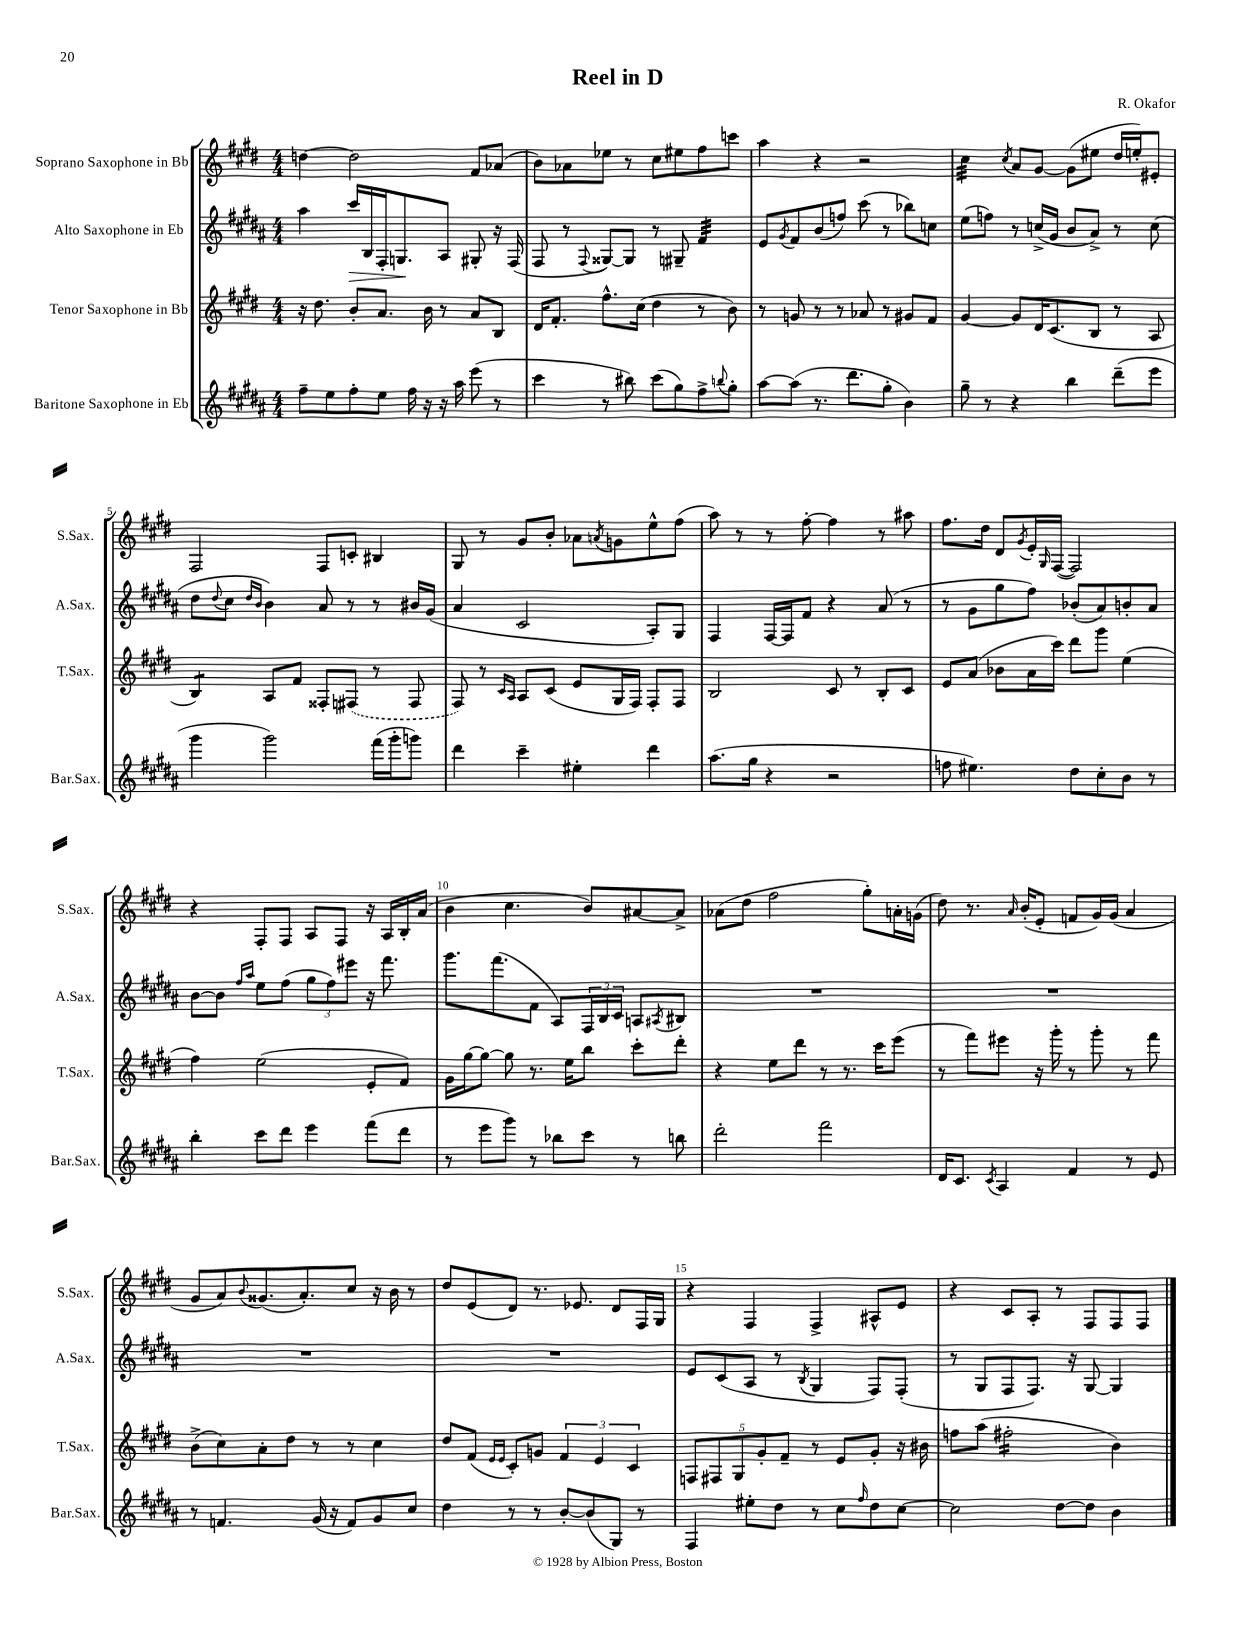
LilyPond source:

\header { title = "Reel in D" composer = "R. Okafor" }
<<
\new StaffGroup <<
\new Staff = "s0" \with { instrumentName = "Soprano Saxophone in Bb" shortInstrumentName = "S.Sax." } {
    \clef treble \key e \major \numericTimeSignature \time 4/4
    d''4~ d''2 fis'8 aes'8( |
    b'8) aes'8 ees''8 r8 cis''8 eis''8 fis''8 c'''8 |
    a''4 r4 r2 |
    cis''4:32 \acciaccatura { cis''8 } a'8 gis'8~ gis'8( eis''8 dis''16 e''16-.) eis'8-. |
    fis2 fis8 c'8-. bis4 |
    gis8 r8 gis'8 b'8-. aes'8 \acciaccatura { a'8 } g'8 e''8-^ fis''8( |
    a''8) r8 r8 fis''8~-. fis''4 r8 ais''8 |
    fis''8. dis''16 dis'8 \acciaccatura { gis'8 } e'16-. \grace { gis16 } fis16~( fis2) |
    r4 fis8-. fis8 a8 fis8 r16 a16 b16-. a'16( |
    b'4 cis''4. b'8) ais'8~ ais'8-> |
    aes'8( dis''8 fis''2 gis''8-.) a'16-. g'16( |
    dis''8) r8. \grace { a'16 } b'16-.( e'8-. f'8 gis'16) gis'16( a'4 |
    gis'8 a'8) \appoggiatura { b'8 } gisis'8.( a'8.-.) cis''8 r16 b'16 r8 |
    dis''8 e'8( dis'8) r8. ees'8. dis'8 fis16 gis16 |
    r4 fis4 fis4-> ais8-^ e'8 |
    r4 cis'8 a8-. r8 fis8 fis8 fis8 \bar "|." |
}
\new Staff = "s1" \with { instrumentName = "Alto Saxophone in Eb" shortInstrumentName = "A.Sax." } {
    \clef treble \key b \major \numericTimeSignature \time 4/4
    ais''4 cis'''16\> b16 fis16-. g8.\! ais8 gis8-. r16 fis16( |
    fis8 r8 \appoggiatura { fis8 } gisis8~) gisis8 r8 gis8-- fis'4:32 |
    e'8 \acciaccatura { gis'8 } fis'8 b'8( f''8) cis'''8( r8 bes''8) c''8 |
    e''8( f''8) r8 c''16->( gis'16 b'8 ais'8->) r8 c''8( |
    dis''8 \appoggiatura { dis''8 } cis''8 \grace { dis''16 b'16 } b'4) ais'8 r8 r8 bis'16 gis'16( |
    ais'4 cis'2 ais8-.) gis8 |
    fis4 fis16~ fis16 fis'8 r4 ais'8( r8 |
    r8 gis'8 gis''8 fis''8) bes'8-.( ais'8) b'8-. ais'8 |
    b'8~ b'8 \grace { fis''16 ais''16 } e''8 fis''8( \tuplet 3/2 { gis''8 fis''8) eis'''8 } r16 fis'''8. |
    gis'''8. fis'''8.( fis'8 ais8) \tuplet 3/2 { fis16 b16 cis'16 } a8 \acciaccatura { ais8 } bis8 |
    R1 |
    R1 |
    R1 |
    R1 |
    e'8 cis'8( ais8 r8 \acciaccatura { b8 } gis4 fis8) fis8-.( |
    r8 gis8 fis8 fis8.) r16 gis8~ gis4 \bar "|." |
}
\new Staff = "s2" \with { instrumentName = "Tenor Saxophone in Bb" shortInstrumentName = "T.Sax." } {
    \clef treble \key e \major \numericTimeSignature \time 4/4
    r16 dis''8. b'8-. a'8. b'16 r8 a'8 b8 |
    dis'16 fis'8.-. fis''8.-^ cis''16( dis''4 r8 b'8) |
    r8 g'8 r8 r8 aes'8 r8 gis'8 fis'8 |
    gis'4~ gis'8 dis'16 cis'8.( b8 r8 a8 |
    b4:8) a8 fis'8 fisis8-. \once \slurDashed fis8( r8 fis8 |
    fis8) r8 \grace { cis'16 a16 } a8 cis'8( e'8 gis16 fis16) fis8-. fis8 |
    b2 cis'8 r8 b8-. cis'8 |
    e'8 a'8( bes'8 a'16 cis'''16) dis'''8 gis'''8 e''4( |
    fis''4) e''2( e'8-. fis'8) |
    gis'16 gis''16~ gis''8~ gis''8 r8. e''16 b''8 cis'''8-. dis'''8-. |
    r4 e''8 dis'''8 r8 r8. cis'''16 e'''8( |
    r8 fis'''8) eis'''8 r16 gis'''16-. r8 gis'''8-. r8 fis'''8 |
    b'8->( cis''8) a'8-. dis''8 r8 r8 cis''4 |
    dis''8 fis'8( \grace { e'16 e'16 } cis'8-.) g'8 \tuplet 3/2 { fis'4 e'4 cis'4 } |
    \tuplet 5/4 { f8 fis8 gis8 gis'8-. fis'8-- } r8 e'8 gis'8-. r16 bis'16 |
    f''8 a''8( fis''2:16-. b'4) \bar "|." |
}
\new Staff = "s3" \with { instrumentName = "Baritone Saxophone in Eb" shortInstrumentName = "Bar.Sax." } {
    \clef treble \key b \major \numericTimeSignature \time 4/4
    fis''8-- e''8 fis''8-. e''8 fis''16 r16 r16 ais''16 e'''8( r8 |
    cis'''4 r8 bis''8) cis'''8( gis''8) fis''8-> \appoggiatura { b''8 } gis''8-. |
    ais''8~ ais''8( r8. dis'''8. gis''8-. b'4) |
    gis''8-- r8 r4 b''4 dis'''8--( e'''8 |
    gis'''4 gis'''2) fis'''16( gis'''16-. g'''8) |
    dis'''4 cis'''4-- eis''4-. dis'''4 |
    ais''8.( gis''16 r4 r2 |
    f''8 eis''4.) dis''8 cis''8-. b'8 r8 |
    b''4-. cis'''8 dis'''8 e'''4 fis'''8( dis'''8 |
    r8 e'''8 gis'''8) r8 bes''8 cis'''8 r8 b''8 |
    dis'''2-. fis'''2 |
    dis'16 cis'8. \acciaccatura { cis'8 } ais4 fis'4 r8 e'8 |
    r8 f'4. gis'16( r16 f'8) gis'8 cis''8 |
    dis''4 r8 r8 b'8~-. b'8( gis8) r8 |
    fis4 eis''8-. dis''8 r8 cis''8 \grace { fis''16 } dis''8 cis''8~ |
    cis''2 dis''8~ dis''8 b'4 \bar "|." |
}
>>
>>
\layout { \context { \Score \override BarNumber.break-visibility = ##(#f #t #t) barNumberVisibility = #(every-nth-bar-number-visible 5) } }
